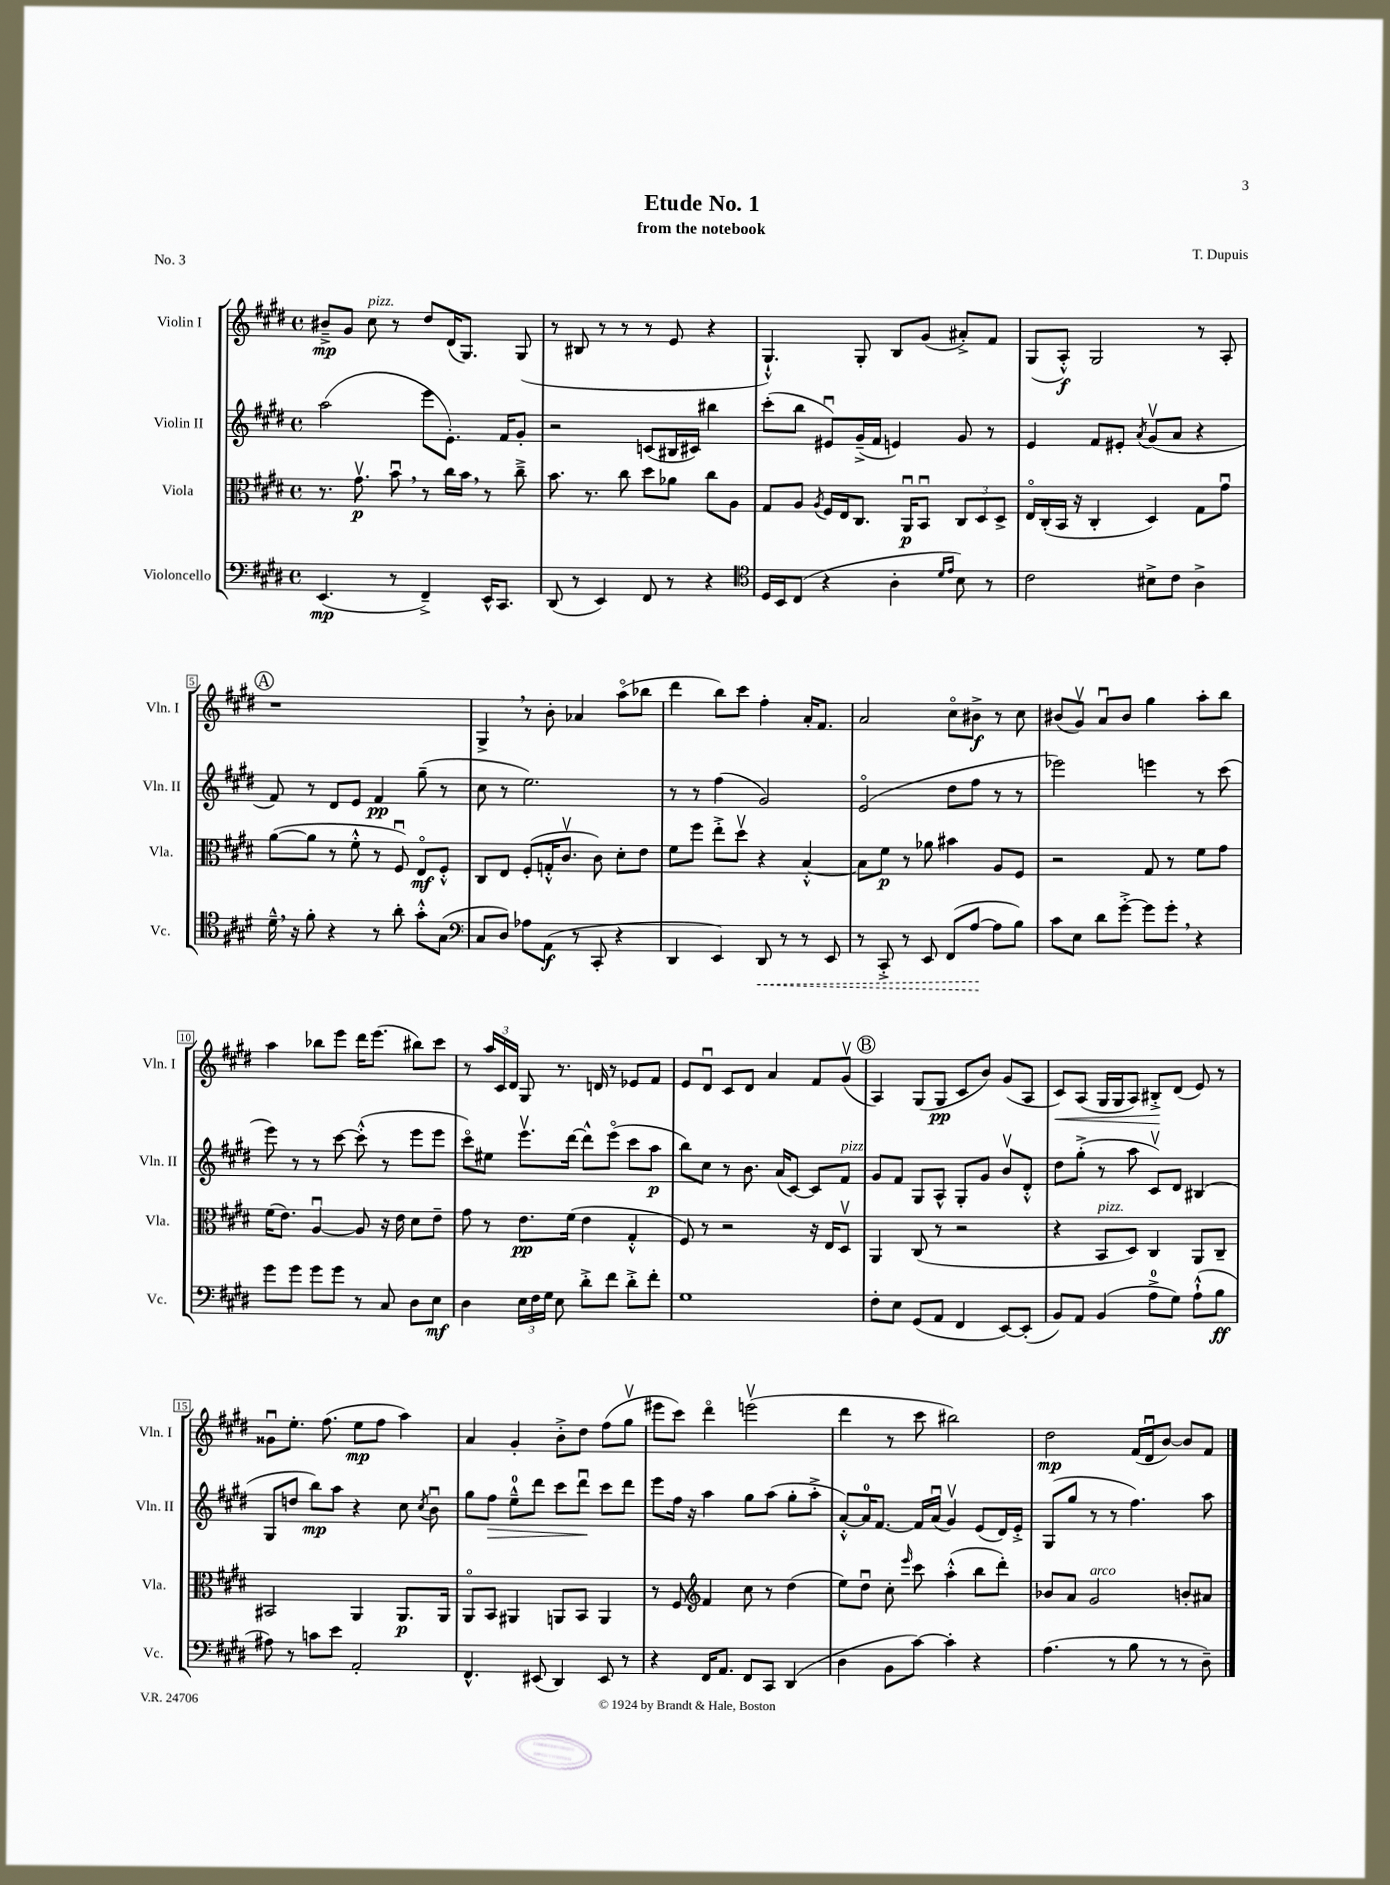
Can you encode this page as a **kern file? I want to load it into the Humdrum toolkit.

**kern	**kern	**kern	**kern
*staff4	*staff3	*staff2	*staff1
*clefF4	*clefC3	*clefG2	*clefG2
*k[f#c#g#d#]	*k[f#c#g#d#]	*k[f#c#g#d#]	*k[f#c#g#d#]
*M4/4	*M4/4	*M4/4	*M4/4
*met(c)	*met(c)	*met(c)	*met(c)
(4.EE/	8.r	(2aa\	8b#~^/L
.	.	.	8g#/J
.	8.g#v\	.	.
.	.	.	8cc#\
8r	8bu\	.	8r
4FF#~^/)	8r	8eee\L	8dd#/L
.	16cc#\LL	8.e'\J)	(16d#/K
.	16b\JJ	.	8.G#/J)
16EE^^/LK	8r	.	.
8.CC#/J	.	16f#/LK	.
.	8cc#~^\	8g#'/J	(8G#/
=	=	=	=
(8DD#/	8.b\	2r	8r
8r	.	.	8B#/
.	8.r	.	.
4EE/)	.	.	8r
.	8cc#\	.	8r
8FF#/	8dd#\L	(8c/L	8r
8r	8a-\J	16B#/L	8e/
.	.	16c#/JJ)	.
4r	8cc#\L	4bb#\	4r
.	8A\J	.	.
=	=	=	=
*clefC4	*	*	*
16D#/LL	8G#/L	(8ccc#'\L	4.G#`^^/)
16BB/J	.	.	.
(8C#/J	8A/J	8bb\J	.
.	8qA/	.	.
4r	16F#/LL	8e#u/L)	.
.	16E/J	.	.
.	8.C#/J	(16g#~^/L	8G#'/
.	.	16f#/JJ	.
4A'\	.	4e/)	8B/L
.	16AAu/LK	.	.
.	8BBu/J	.	(8g#/J
16qqd#/LL	.	.	.
16qqe/JJ	.	.	.
8B\)	12C#/L	8g#/	8a#'^/L)
.	12D#/	.	.
8r	.	8r	8f#/J
.	12D#^/J	.	.
=	=	=	=
2c#\	16Eo/LL	4e/	(8G#/L
.	(16C#'/	.	.
.	16BB/JJ	.	8A'^^/J)
.	16r	.	.
.	4C#'/	8f#/L	2G#/
.	.	8e#'/J	.
.	.	8qa/	.
8B#^\L	4D#/)	(8g#v/L	.
8c#\J	.	8a/J	.
4A^\	8G#\L	4r	8r
.	8g#u\J	.	8A'/
=	=	=	=
16d#~^^\	([8a\L	8f#/)	1r
16r	.	.	.
8f#'\	8a\]J	8r	.
4r	8r	8d#/L	.
.	8f#'^^\	8e/J	.
8r	8r	4f#/	.
8a'\	8F#u/)	.	.
8g#'^^\L	8Eo/L	(8gg#~\	.
(8G#\J	8F#'^^/J	8r	.
=	=	=	=
*clefF4	*	*	*
8C#/L	8C#/L	8cc#\	4G#^/
8D#/J)	8E/J	8r	.
8A-\L	(8F#'/L	2.ee\)	8r
(8AA\J	16G'^^/K	.	8b'\
.	8.c#v/J	.	.
8r	.	.	4a-/
8CC#'/	8c#\)	.	.
4r	8d#'\L	.	(8aao\L
.	8e\J	.	8bb-\J
=	=	=	=
4DD#/	8f#\L	8r	4ddd#\
.	8ff#\J	8r	.
4EE/)	8ee'^\L	(4ff#\	8bb\L)
.	8dd#v\J	.	8ccc#\J
8DD#/	4r	2g#/)	4ff#'\
8r	.	.	.
8r	[4B'^^/	.	16a'/LK
.	.	.	8.f#/J
8EE/	.	.	.
=	=	=	=
8r	8B\]L	(2eo/	2a/
8CC#'^/	8f#\J	.	.
8r	8r	.	.
8EE/	8a-\	.	.
(8FF#/L	4b#\	8dd#\L	8cc#o\L
[8A/J	.	8ff#\J	8b#^\J
8A\]L	8A/L	8r	8r
8B\J)	8F#/J	8r	8cc#\
=	=	=	=
8c#\L	2r	2eee-\)	(8b#/L
8E\J	.	.	8g#v/J)
8d#\L	.	.	8au/L
[8g#'^\J	.	.	8b#/J
8g#\]L	8G#/	4eee\	4gg#\
8g#'\J	8r	.	.
4r	8f#\L	8r	8aa'\L
.	8g#\J	(8ccc#\	8bb\J
=	=	=	=
8g#\L	(16f#\LK	8eee\)	4aa\
.	8.e\J)	.	.
8g#\J	.	8r	.
8g#\L	[4Au/	8r	8bb-\L
8g#\J	.	[8ccc#\	8eee\J
8r	8A/]	(8ccc#'^^\]	16ddd#\LK
.	.	.	(8.eee\J
8C#/	16r	8r	.
.	16e\	.	.
8D#\L	8d#\L	8eee\L	8bb#\L)
8E\J	8e~\J	8eee\J	8ccc#\J
=	=	=	=
4D#\	8g#\	8ccc#o\L)	8r
.	8r	8ee#\J	24aa/LL
.	.	.	24c#/
.	.	.	24d#/JJ
24E\LL	8.e\L	8.eeev\L	8G#/
24F#\	.	.	.
24G#\JJ	.	.	.
8E\	.	.	8.r
.	(16f#\Jk	[16ddd#\Jk	.
8d#'^\L	4e\	8ddd#^^\]L	.
.	.	.	16d/
8f#\J	.	(8eeeo\J	8r
8d#'^\L	4G#'^^/	8ccc#\L	8e-/L
8f#'\J	.	8aa\J	8f#/J
=	=	=	=
1G#	8F#/)	8bb\L)	8e/L
.	8r	8cc#\J	8d#u/J
.	2r	8r	8c#/L
.	.	8.b\	8d#/J
.	.	.	4a/
.	.	(16a/LK	.
.	.	[8c#/J)	.
.	16r	8c#/]L	8f#/L
.	16E/LK	.	.
.	8D#v/J	8f#/J	(8g#v/J
=	=	=	=
8F#'\L	4AA/	8g#/L	4A/)
8E\J	.	8f#/J	.
(8GG#/L	(8C#/	8G#/L	(8G#/L
8AA/J	8r	8A^^/J	8G#/J
4FF#/	2r	8G#'/L	8c#/L
.	.	8g#/J	8b/J)
[8EE/L)	.	8bv/L	(8g#/L
(8EE'/]J	.	8d#'^^/J	8A/J
=	=	=	=
8BB/L)	4r	8dd#\L	8c#/L)
8AA/J	.	(8gg#'^\J	(8A/J
(4BB/	8BB/L	8r	16G#/LL
.	.	.	16G#/J
.	8D#/J)	8aa\	8A/J)
8A^\L	4C#/	8c#v/L)	8B#'^/L
8G#\J)	.	8d#/J	(8d#/J
(8A`^^\L	8AA/L	(4B#/	8e/)
8B\J	8C#~/J	.	8r
=	=	=	=
8A#\)	2BB#/	8G#/L	8g##u\L
8r	.	8dd/J	8.ee'\J
8c\L	.	8bb\L)	.
.	.	.	(8.ff#\
8e\J	.	8aa\J	.
2AA'/	4AA/	4r	8ee\L
.	.	.	8ff#\J
.	8.AA/L	8cc#\	4aa\)
.	.	8qcc#/	.
.	.	8bu\	.
.	16AA/Jk	.	.
=	=	=	=
4.FF#^^/	8AAo/L	8gg#\L	4a/
.	8BB/J	8ff#\J	.
.	4AA#/	8ee~^^\L	4g#'/
(8EE#/	.	8ddd#\J	.
4DD#/)	8AA/L	8ccc#\L	8b'^\L
.	8BB/J	8ddd#u\J	8dd#\J
8EE#/	4AA/	8ccc#\L	(8ff#\L
8r	.	8ddd#\J	8gg#v\J
=	=	=	=
4r	8r	8eee\L	8eee#\L
.	8F#/	16ff#\Jk	8ccc#\J)
.	.	16r	.
*	*clefG2	*	*
16FF#/LK	4f#/	4aa\	4ddd#o\
8.AA/J	.	.	.
8FF#/L	8cc#\	8gg#\L	(2eeev\
8CC#/J	8r	(8aa\J	.
(4DD#/	(4dd#\	8gg#'\L	.
.	.	8aa'^\J	.
=	=	=	=
4D#\	8ee\L)	[8a'^^/L)	4ddd#\
.	8dd#u\J	16a/]K	.
.	.	[8.f#/J	.
8BB\L	8cc#'\	.	8r
.	16qqeee/	.	.
[8c#\J)	8ccc#\	16f#/]LL	8ccc#\
.	.	(16au/JJ	.
4c#'\]	(4aa'^^\	4g#v/)	2bb#\)
4r	8bb\L	(8e/L	.
.	8ddd#'\J)	16d#/L)	.
.	.	16e'^/JJ	.
=	=	=	=
(4.A\	8b-/L	(8G#/L	2dd#\
.	8a/J	8gg#/J	.
.	2g#/	8r	.
8r	.	8r	.
8B\	.	4.ff#\)	(16f#/LL
.	.	.	16d#u/J
8r	.	.	[8b/J)
8r	8b'/L	.	8b/]L
8D#~\)	8a#/J	8aa\	8f#/J
==	==	==	==
*-	*-	*-	*-
